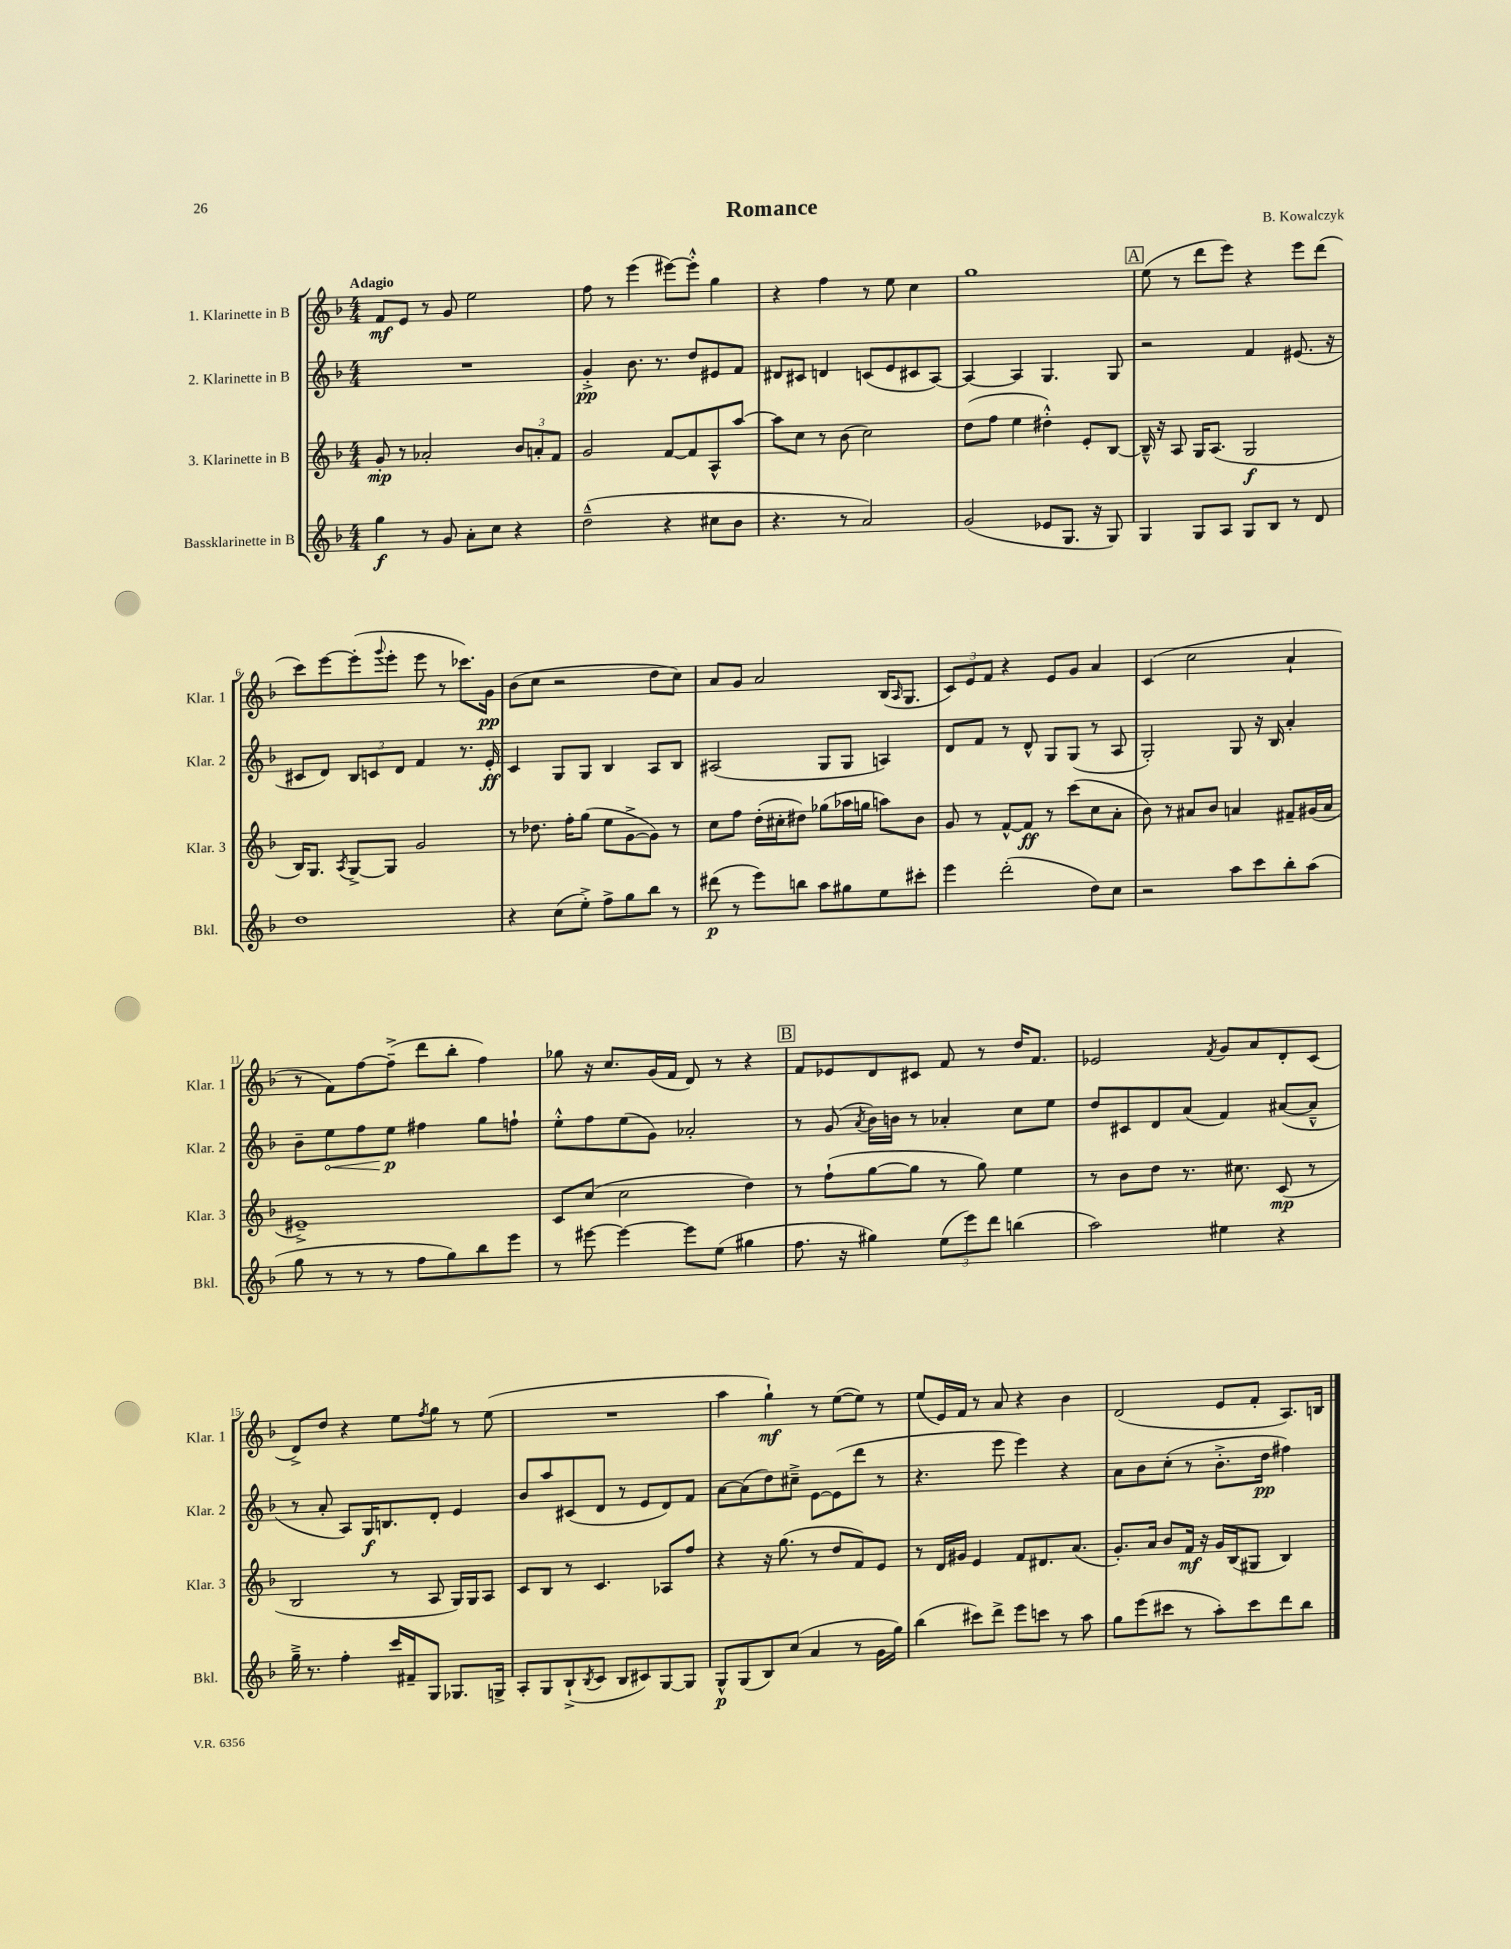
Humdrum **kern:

**kern	**kern	**kern	**kern
*staff4	*staff3	*staff2	*staff1
*clefG2	*clefG2	*clefG2	*clefG2
*k[b-]	*k[b-]	*k[b-]	*k[b-]
*M4/4	*M4/4	*M4/4	*M4/4
4gg	8g'	1r	8f
.	8r	.	8e
8r	2a-'	.	8r
8g	.	.	8g
8a'	.	.	2ee
8cc	.	.	.
4r	12b-	.	.
.	12a'	.	.
.	12f	.	.
=	=	=	=
(2dd~^^	2g	4g'^	8ff
.	.	.	8r
.	.	8.b-	(4eee
.	.	8.r	.
4r	[8f	.	[8eee#)
.	8f]	8dd	8eee#'^^]
8cc#	8A^^	8e#	4gg
8b-	[8aa	8f	.
=	=	=	=
4.r	8aa]	8d#	4r
.	8cc	8c#	.
.	8r	4d	4ff
8r	(8b-	.	.
2a)	2cc)	(8c	8r
.	.	8e	8ee
.	.	8c#	4cc
.	.	[8A)	.
=	=	=	=
(2g	(8dd	4A_	1gg
.	8ff	.	.
.	4ee	4A]	.
8e-	4dd#'^^)	4.G	.
8.G	.	.	.
.	8e'	.	.
16r	.	.	.
8G)	[8B-	8G	.
=	=	=	=
4G	16B-~^^]	2r	(8ee
.	16r	.	.
.	8A	.	8r
8G	16G	.	8ddd
.	(8.A	.	.
8A	.	.	8eee)
8G	2G	4f	4r
8B-	.	.	.
8r	.	(8.e#	8eee
8d	.	.	(8ddd
.	.	16r	.
=	=	=	=
1dd	16B-)	8c#	8ccc)
.	8.G	.	.
.	.	8d)	[8eee
.	8qA	.	.
.	[8G^	12B-	(8eee']
.	.	12c	.
.	.	.	8qqggg
.	8G]	.	8eee'
.	.	12d	.
.	2g	4f	8eee
.	.	.	8r
.	.	8.r	8.ccc-)
.	.	16e'	16g
=	=	=	=
4r	8r	4c	(8b-
.	8.dd-	.	8cc
(8cc	.	8G	2r
.	16ff'	.	.
8ee'^)	(8gg	8G	.
8ff^	8ee	4B-	.
8gg	[8g^	.	.
8bb-	8g])	8A	8dd
8r	8r	8B-	8cc)
=	=	=	=
(8ddd#	8cc	(2A#	8a
8r	8ff	.	8g
8eee)	(16dd'	.	2a
.	16cc#'	.	.
8bb	8dd#)	.	.
8aa	(8gg-	8G	.
8gg#	16aa-	8G	.
.	16gg	.	.
8ee	8aa)	4A)	(16B-
.	.	.	16qqA
.	.	.	8.G
8ccc#'	8b-	.	.
=	=	=	=
4eee	8g	8d	12c)
.	.	.	12e
.	8r	8f	.
.	.	.	12f
(2ddd'	[8f^^	8r	4r
.	8f]	8d^^	.
.	8r	8G	8e
.	(8ccc	(8G	8g
8dd)	8cc	8r	4a
8cc	8a'	8A	.
=	=	=	=
2r	8b-)	2G')	(4c
.	8r	.	.
.	8a#	.	2cc
.	8b-	.	.
8aa	4a	8G	.
8ccc	.	16r	.
.	.	16B-	.
8bb-'	8f#~	4a'	4a`
(8aa	(16g#	.	.
.	16a	.	.
=	=	=	=
8gg	1e#~^)	8b-~	8r
8r	.	8ee	8f)
8r	.	8ff	[8ff
8r	.	8ee	(8ff~^]
8ff	.	4ff#	8ddd
8gg)	.	.	8bb-'
8bb-	.	8gg	4ff)
8eee	.	8ff`	.
=	=	=	=
8r	8c	8ee'^^	8gg-
[8eee#	(8cc	8ff	16r
.	.	.	8.cc
4eee#_	2cc	(8ee	.
.	.	8g)	(16g
.	.	.	16f
8eee#]	.	2a-'	8d)
(8ee	.	.	8r
4gg#	4dd)	.	4r
=	=	=	=
8.ff	8r	8r	8f
.	(8ff`	(8g	8e-
16r	.	.	.
.	.	8qa	.
4gg#)	[8gg	16b-)	8d
.	.	16b	.
.	8gg]	8r	8c#
(12ee	8r	4a-'	8f
12eee)	.	.	.
.	8gg)	.	8r
12ddd	.	.	.
(4bb	4ee	8cc	16dd
.	.	.	8.f
.	.	8ee	.
=	=	=	=
2aa)	8r	8dd	2e-
.	8b-	8c#	.
.	8dd	8d	.
.	8.r	(8a	.
.	.	.	8qf
4ee#	.	4f)	8g
.	8.cc#	.	.
.	.	.	8a
4r	(8c	([8a#	8d'
.	8r	8a#~^^]	(8c
=	=	=	=
16gg~^	2B-	8r	8d^)
8.r	.	.	.
.	.	8a'	8dd
4ff'	.	8A)	4r
.	.	16G	.
.	.	8.B	.
16ccc	8r	.	8ee
16f#~	.	.	.
.	.	.	8qff
8G	8A	8d'	8gg
8.G-	16G)	4e	8r
.	16G	.	.
.	8A	.	(8ee
16G^	.	.	.
=	=	=	=
8A'	8c	8b-	1r
8G	8B-	8aa	.
(8B-`^	8r	(8c#	.
8qB-	.	.	.
8c	4.c	8d	.
8B-	.	8r	.
8c#)	.	8e	.
[8G	8A-	8d)	.
8G]	8ff	8f	.
=	=	=	=
8G^^	4r	[8a	4aa
(8G	.	(8a]	.
8B-)	16r	8dd)	4gg`)
.	(8.gg	.	.
(8cc	.	8cc#~^	.
4a	8r	[8e	8r
.	8dd	(8e]	([8ee
8r	8f)	8ddd	8ee])
16g	8e	8r	8r
16gg)	.	.	.
=	=	=	=
(4bb-	8r	4.r	(8ee
.	16d	.	16e)
.	16g#	.	16f
8ccc#)	4e	.	8r
8ddd^	.	8eee	8a
8eee	8f	4eee)	4r
8ccc	8.d#	.	.
8r	.	4r	4b-
.	(8.a	.	.
8aa	.	.	.
=	=	=	=
8gg	8.g')	8a	(2d
(8eee	.	8b-	.
.	16a	.	.
8ccc#	8b-	(8cc'	.
8r	16f	8r	.
.	16r	.	.
8aa')	16g	8.b-'^	8e
.	(16B-	.	.
8ccc#	8G#	.	8f'
.	.	16dd	.
8ddd	4B-)	4ff#)	8.A)
8bb-	.	.	.
.	.	.	16B
==	==	==	==
*-	*-	*-	*-
